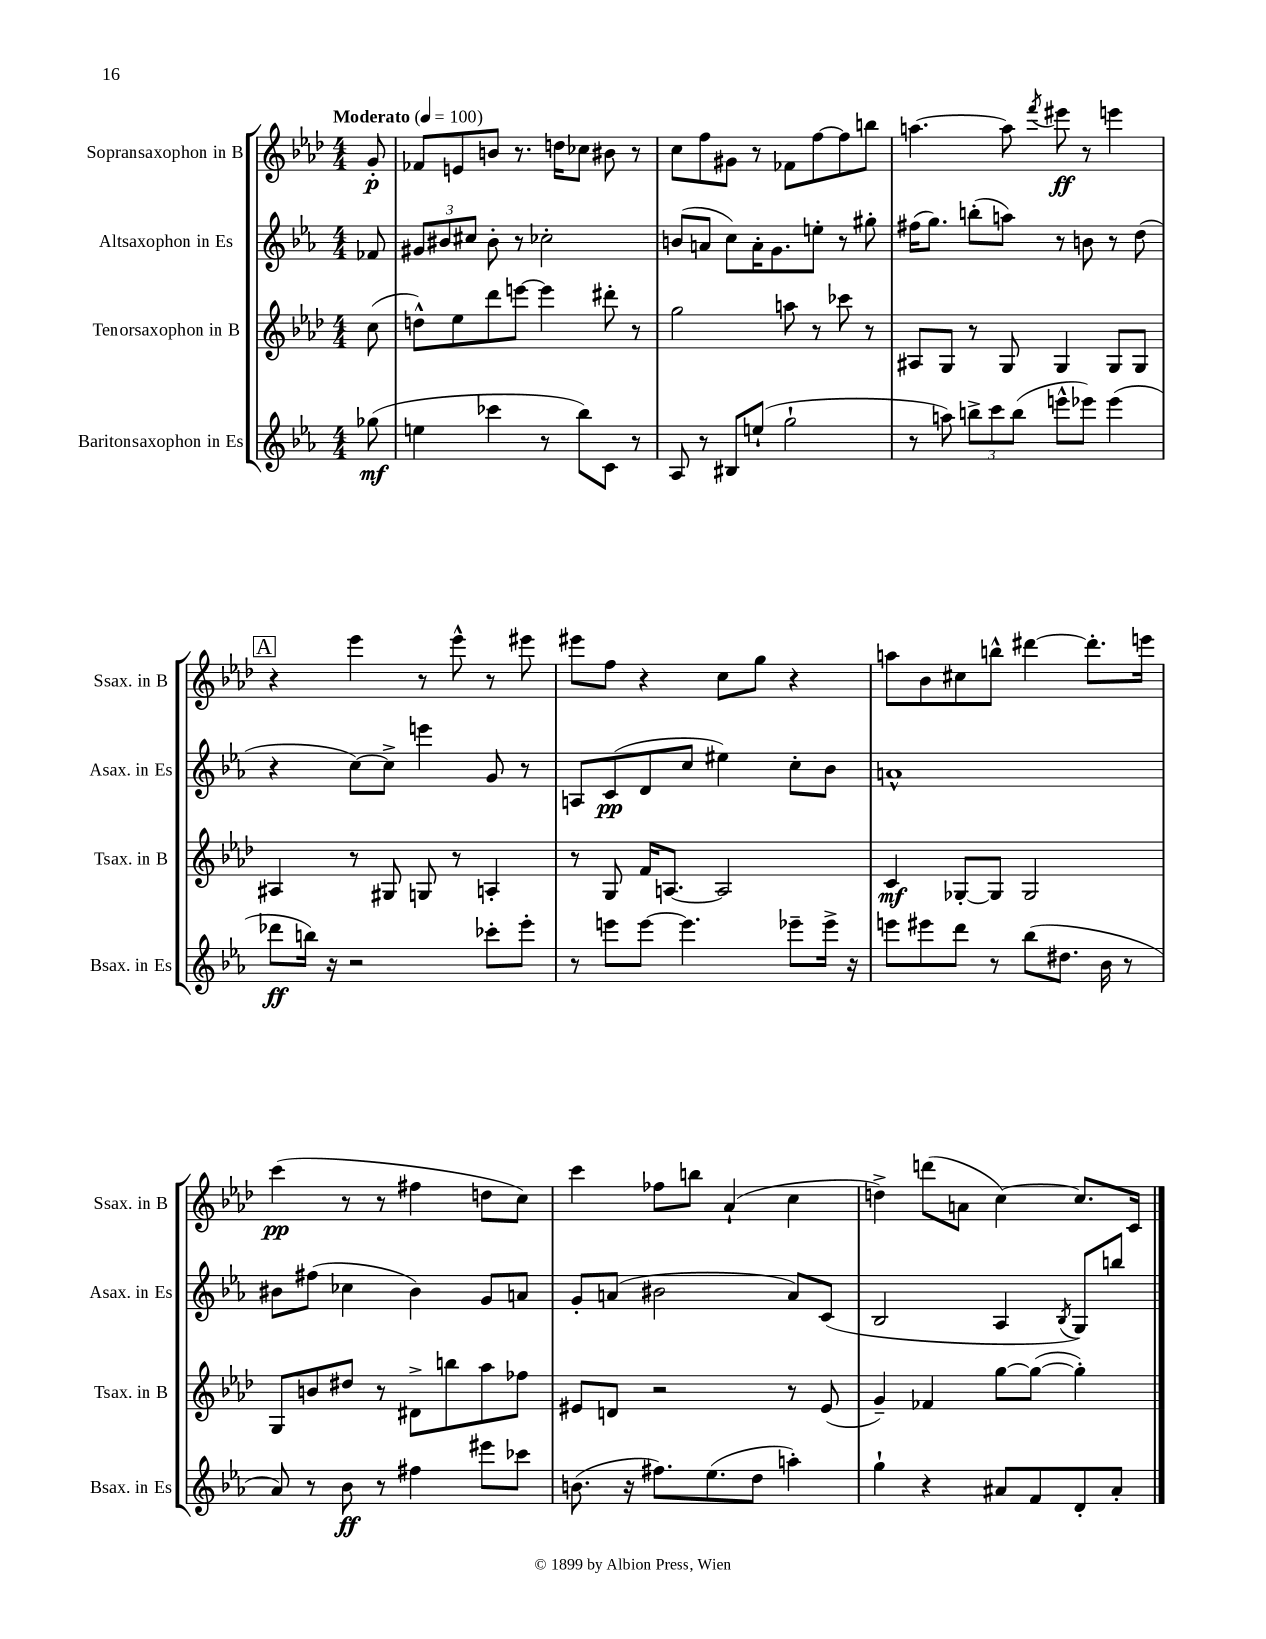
<<
\new StaffGroup <<
\new Staff = "s0" \with { instrumentName = "Sopransaxophon in B" shortInstrumentName = "Ssax. in B" } {
    \clef treble \key aes \major \numericTimeSignature \time 4/4 \partial 8 \tempo "Moderato" 4 = 100
    g'8-.\p |
    fes'8 e'8 b'8 r8. d''16 ces''8 bis'8 r8 |
    c''8 f''8 gis'8 r8 fes'8 f''8~ f''8 b''8 |
    a''4.~ a''8 \acciaccatura { f'''8 } eis'''8\ff r8 e'''4 |
    \mark \markup { \box "A" } r4 ees'''4 r8 ees'''8-^ r8 eis'''8 |
    eis'''8 f''8 r4 c''8 g''8 r4 |
    a''8 bes'8 cis''8 b''8-^ dis'''4~ dis'''8.-. e'''16 |
    c'''4\pp( r8 r8 fis''4 d''8 c''8) |
    c'''4 fes''8 b''8 aes'4-!( c''4 |
    d''4->) d'''8( a'8 c''4~) c''8. c'16 \bar "|." |
}
\new Staff = "s1" \with { instrumentName = "Altsaxophon in Es" shortInstrumentName = "Asax. in Es" } {
    \clef treble \key ees \major \numericTimeSignature \time 4/4 \partial 8
    fes'8 |
    \tuplet 3/2 { gis'8 bis'8 cis''8 } bis'8-. r8 ces''2-. |
    b'8( a'8 c''8) a'16-. g'8. e''8-. r8 gis''8-. |
    fis''16( g''8.) b''8-.( a''8) r8 b'8 r8 d''8( |
    \mark \markup { \box "A" } r4 c''8~) c''8-> e'''4 g'8 r8 |
    a8 c'8\pp( d'8 c''8 eis''4) c''8-. bes'8 |
    a'1-^ |
    bis'8 fis''8( ces''4 bis'4) g'8 a'8 |
    g'8-. a'8( bis'2 a'8) c'8( |
    bes2 aes4 \acciaccatura { bes8 } g8) b''8 \bar "|." |
}
\new Staff = "s2" \with { instrumentName = "Tenorsaxophon in B" shortInstrumentName = "Tsax. in B" } {
    \clef treble \key aes \major \numericTimeSignature \time 4/4 \partial 8
    c''8( |
    d''8-^) ees''8 des'''8 e'''8~ e'''4 dis'''8-. r8 |
    g''2 a''8 r8 ces'''8 r8 |
    ais8 g8 r8 g8 g4 g8 g8 |
    \mark \markup { \box "A" } ais4 r8 gis8 g8 r8 a4-. |
    r8 g8 f'16 a8.~ a2 |
    c'4\mf ges8~-. ges8 ges2 |
    g8 b'8 dis''8 r8 dis'8-> b''8 aes''8 fes''8 |
    eis'8 d'8 r2 r8 eis'8( |
    g'4--) fes'4 g''8~ g''8~( g''4-.) \bar "|." |
}
\new Staff = "s3" \with { instrumentName = "Baritonsaxophon in Es" shortInstrumentName = "Bsax. in Es" } {
    \clef treble \key ees \major \numericTimeSignature \time 4/4 \partial 8
    ges''8\mf( |
    e''4 ces'''4 r8 bes''8) c'8 r8 |
    aes8 r8 bis8 e''8-!( g''2-! |
    r8 a''8) \tuplet 3/2 { b''8-> c'''8 b''8( } e'''8-^ ees'''8) ees'''4( |
    \mark \markup { \box "A" } des'''8\ff b''16) r16 r2 ces'''8-. ees'''8-. |
    r8 e'''8 e'''8~ e'''4. ees'''8-- ees'''16-> r16 |
    e'''8 eis'''8 d'''8 r8 bes''8( dis''8. bes'16 r8 |
    aes'8) r8 bes'8\ff r8 fis''4 eis'''8 ces'''8 |
    b'8.( r16 fis''8.) ees''8.( d''8 a''4-.) |
    g''4-! r4 ais'8 f'8 d'8-. ais'8-. \bar "|." |
}
>>
>>
\layout { \context { \Score \remove "Bar_number_engraver" } }
